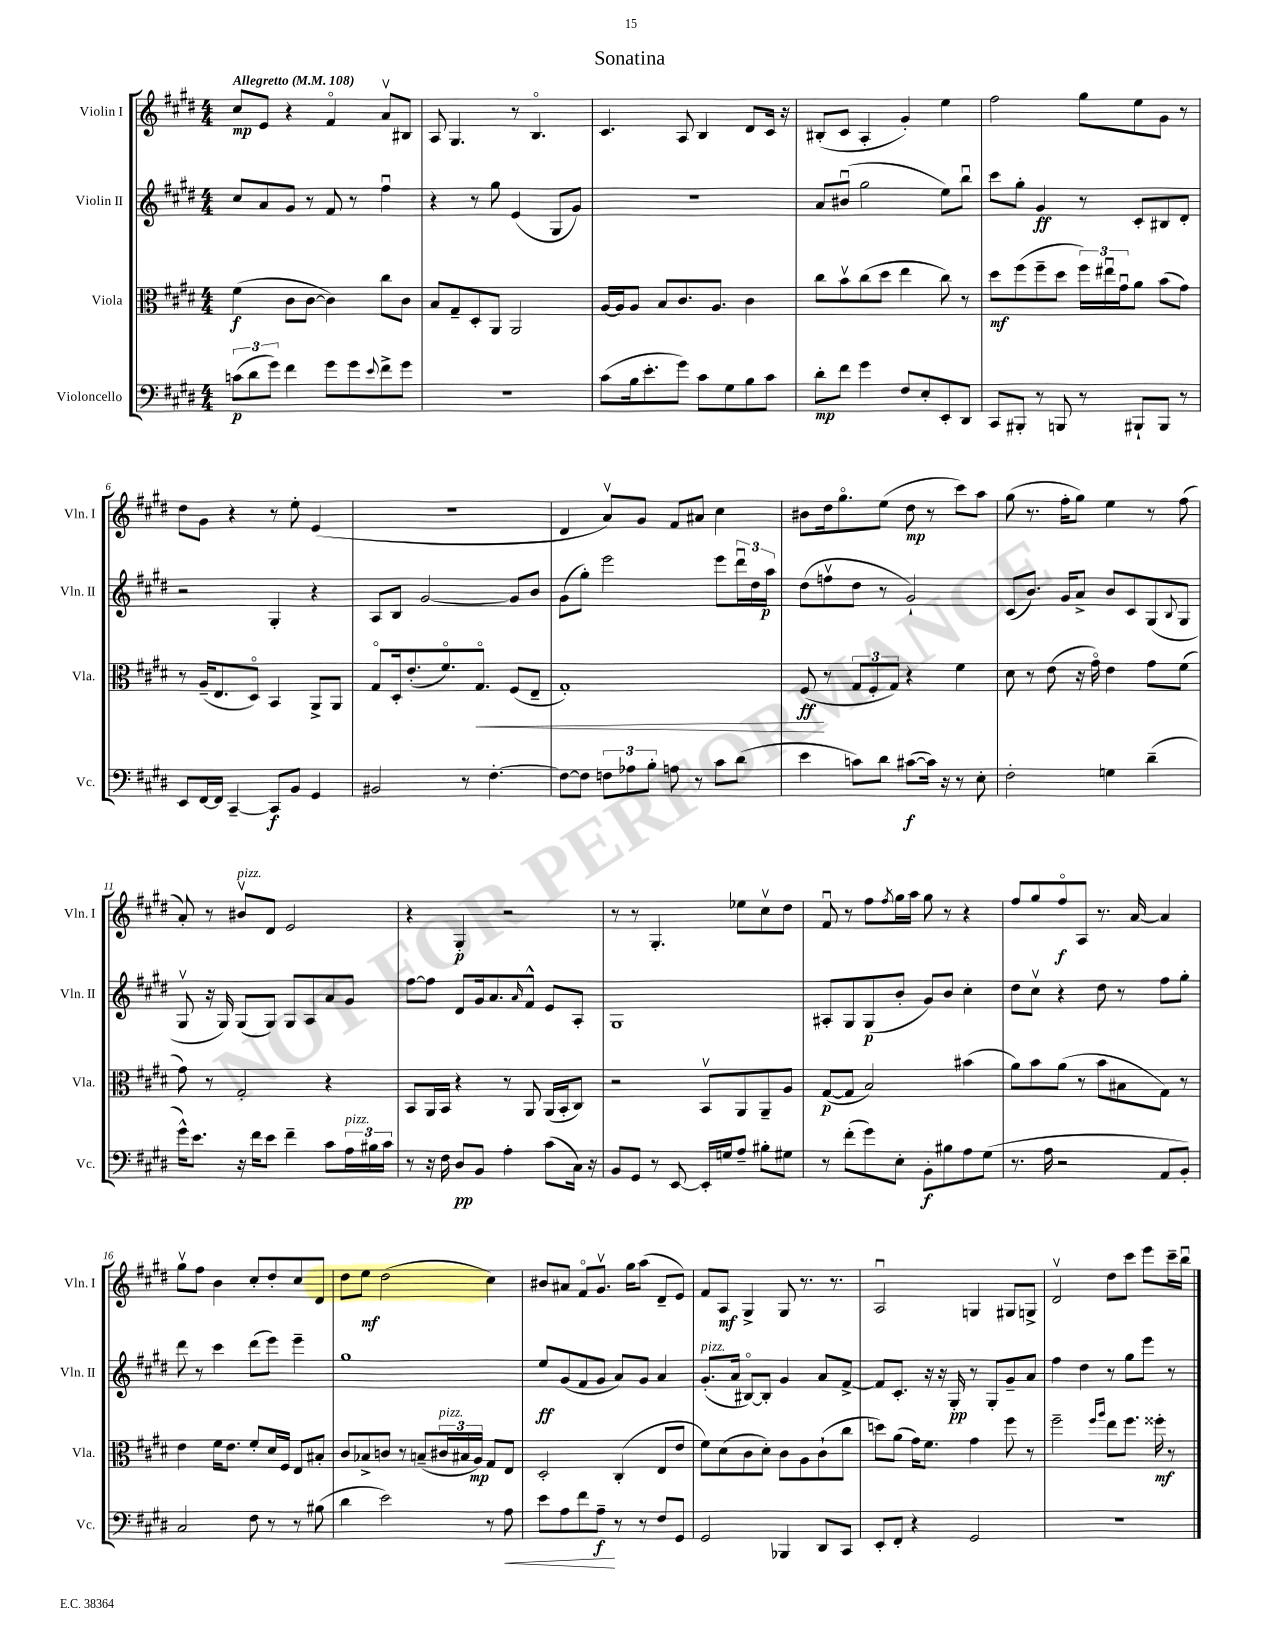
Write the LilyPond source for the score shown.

\header { title = "Sonatina" }
<<
\new StaffGroup <<
\new Staff = "s0" \with { instrumentName = "Violin I" shortInstrumentName = "Vln. I" } {
    \clef treble \key e \major \numericTimeSignature \time 4/4 \tempo "Allegretto" 4 = 108
    cis''8\mp e'8 r4 fis'4\flageolet a'8\upbow bis8 |
    a8 gis4. r8 b4.\flageolet |
    cis'4. a8 b4 dis'8 cis'16 r16 |
    bis8-.( cis'8 a4-. gis'4-.) e''4 |
    fis''2 gis''8 e''8 gis'8 r8 |
    dis''8 gis'8 r4 r8 e''8-. e'4( |
    R1 |
    dis'4 a'8\upbow) gis'8 fis'8 ais'8 cis''4 |
    bis'8 dis''16 gis''8.\flageolet e''8( dis''8\mp r8 cis'''8) a''8 |
    gis''8( r8. fis''16-. gis''8) e''4 r8 fis''8( |
    a'8-.) r8 bis'8\upbow^\markup { \italic "pizz." } dis'8 e'2 |
    r4 gis4-.\p r2 |
    r8 r8 gis4.-. ees''8 cis''8\upbow dis''8 |
    fis'8\downbow r8 fis''8 \acciaccatura { fis''8 } gis''16 a''16 gis''8 r8 r4 |
    fis''8 gis''8 fis''8\flageolet\f a8 r8. a'16~ a'4 |
    gis''8\upbow fis''8 b'4 cis''8-. dis''8-. cis''8 dis'8 |
    dis''8 e''8\mf dis''2( cis''4) |
    bis'8 ais'8 fis'8\flageolet gis'8.\upbow gis''16 a''8( dis'8-- e'8) |
    fis'8 a8\mf gis4-> gis8 r8. r8. |
    a2\downbow g4 gis8 g8-> |
    dis'2\upbow dis''8 cis'''8 e'''8 cis'''16-- b''16\downbow \bar "|." |
}
\new Staff = "s1" \with { instrumentName = "Violin II" shortInstrumentName = "Vln. II" } {
    \clef treble \key e \major \numericTimeSignature \time 4/4
    cis''8 a'8 gis'8 r8 fis'8 r8 fis''4\downbow |
    r4 r8 gis''8 e'4( gis8 gis'8) |
    r1 |
    a'8 bis'8\downbow( gis''2 e''8) b''8\downbow |
    cis'''8 gis''8-. gis'4\ff r8 cis'8-. bis8 dis'8-. |
    r2 gis4-. r4 |
    a8 b8 gis'2~ gis'8 b'8 |
    gis'8( gis''8-.) e'''2 e'''8 \tuplet 3/2 { dis'''16\downbow dis''16 a''16\p } |
    dis''8( f''8\upbow dis''8 r8 gis'2-!) |
    cis'8( b'8.) gis'16 a'8-> b'8 cis'8 gis8( \appoggiatura { b8 } gis8 |
    gis8\upbow r16 gis16) gis8( gis8) gis8 a8 a'8 gis'8 |
    fis''8~ fis''8 dis'8 gis'16 a'8. \grace { a'16 } fis'8-^ e'8 a8-. |
    gis1 |
    ais8-. gis8 gis8\p( b'8-. gis'8) b'8 cis''4-. |
    dis''8 cis''8\upbow r4 dis''8 r8 fis''8 gis''8-. |
    dis'''8 r8 cis'''4 dis'''8( e'''8) e'''4-- |
    gis''1 |
    e''8\ff gis'8( fis'8 gis'8 a'8) gis'8 a'4 |
    gis'8.-.^\markup { \italic "pizz." }( a'16 bis8~\flageolet) bis8-. gis'4 a'8 fis'8~-> |
    fis'8 cis'8.-. r16 r16 gis16-.\pp r8 gis8-. gis'8-- a'8 |
    fis''4 dis''4 r8 gis''8 e'''8 r8 \bar "|." |
}
\new Staff = "s2" \with { instrumentName = "Viola" shortInstrumentName = "Vla." } {
    \clef alto \key e \major \numericTimeSignature \time 4/4
    fis'4\f( cis'8 cis'8~ cis'4) cis''8 cis'8 |
    b8 gis8-- dis8-. a,8 a,2 |
    a16~ a16 a8 b8 cis'8. a8. cis'4 |
    cis''8 b'8\upbow cis''8( dis''8 e''4 cis''8) r8 |
    dis''8\mf fis''8( fis''8-- dis''8 \tuplet 3/2 { fis''16) eis''16\downbow gis'16\downbow } a'8 b'8( gis'8) |
    r8 a16--( e8. dis8\flageolet) b,4 a,8-> a,8 |
    gis8\flageolet dis16-. e'8.-.( fis'8.\flageolet) gis8.\flageolet\< fis8( e8-- |
    gis1-.) |
    fis8\ff\!( r8 \tuplet 3/2 { gis8 fis8-. gis8) } r4 fis'4 |
    dis'8 r8 e'8( r16 gis'16\flageolet) e'4 gis'8 fis'8( |
    gis'8) r8 gis2-. r4 |
    b,8 a,16 b,16 r4 r8 a,8 a,16( b,16-. cis8) |
    r2 b,8\upbow a,8 a,8-- a8 |
    gis8~\p( gis8 b2) bis'4( |
    a'8) b'8 a'8( r8 b'8 bis8 gis8) r8 |
    e'4 fis'16 e'8. fis'8-. dis'16 fis16 e8 bis8-. |
    cis'8 bes8-> c'8 r8 b8--( \tuplet 3/2 { cis'16^\markup { \italic "pizz." } bis16 a16\mp) } gis8 e8 |
    dis2-. cis4-.( e8 e'8 |
    fis'8) dis'8( cis'8 dis'8-.) cis'8 a8 cis'8-!( cis''8 |
    d''8) a'8( gis'16) fis'8. gis'4 fis''8 r8 |
    fis''2-- \grace { fis''16 a''16 } e''8 fis''8. fisis''16-.\mf r8 \bar "|." |
}
\new Staff = "s3" \with { instrumentName = "Violoncello" shortInstrumentName = "Vc." } {
    \clef bass \key e \major \numericTimeSignature \time 4/4
    \tuplet 3/2 { c'8\p( dis'8 gis'8) } fis'4 gis'8 gis'8 \appoggiatura { e'8 } fis'8-> gis'8 |
    R1 |
    cis'8( b16 e'8.-. gis'8) cis'8 gis8 b8 cis'8 |
    dis'8-.\mp fis'8 gis'4 fis8 e8-. e,8-. dis,8 |
    cis,8 bis,,8-. r8 b,,8 r8 bis,,8-! bis,,8 r8 |
    e,8 fis,16~ fis,16 cis,4~-- cis,8\f b,8 gis,4 |
    bis,2 r8 fis4.~-. |
    fis8~ fis8 \tuplet 3/2 { f8 aes8 b8-. } a8 r8 cis'8 dis'8( |
    e'4 c'8) dis'8 cis'8~\f( cis'16) r16 r8 e8-. |
    fis2-. g4 dis'4--( |
    gis'16-^) e'8. r16 fis'16 e'8 fis'4-- cis'8 \tuplet 3/2 { a16^\markup { \italic "pizz." } bis16 cis'16 } |
    r8 r16 fis16 dis8\pp b,8 a4-. cis'8( cis16) r16 |
    b,8 gis,8 r8 e,8~ e,16-. g16 a8-- bis8-. gis8 |
    r8 fis'8-.( gis'8) e8-. b,8-.\f bis8 a8 gis8( |
    r8. a16 r2 a,8 b,8-.) |
    cis2 fis8 r8 r8 bis8( |
    dis'4 e'2) r8 a8\< |
    e'8 a8 fis'8 a8--\f\! r8 r8 fis8 gis,8 |
    gis,2 bes,,4 dis,8 cis,8 |
    e,8-. fis,8-. r4 gis,2 |
    R1 \bar "|." |
}
>>
>>
